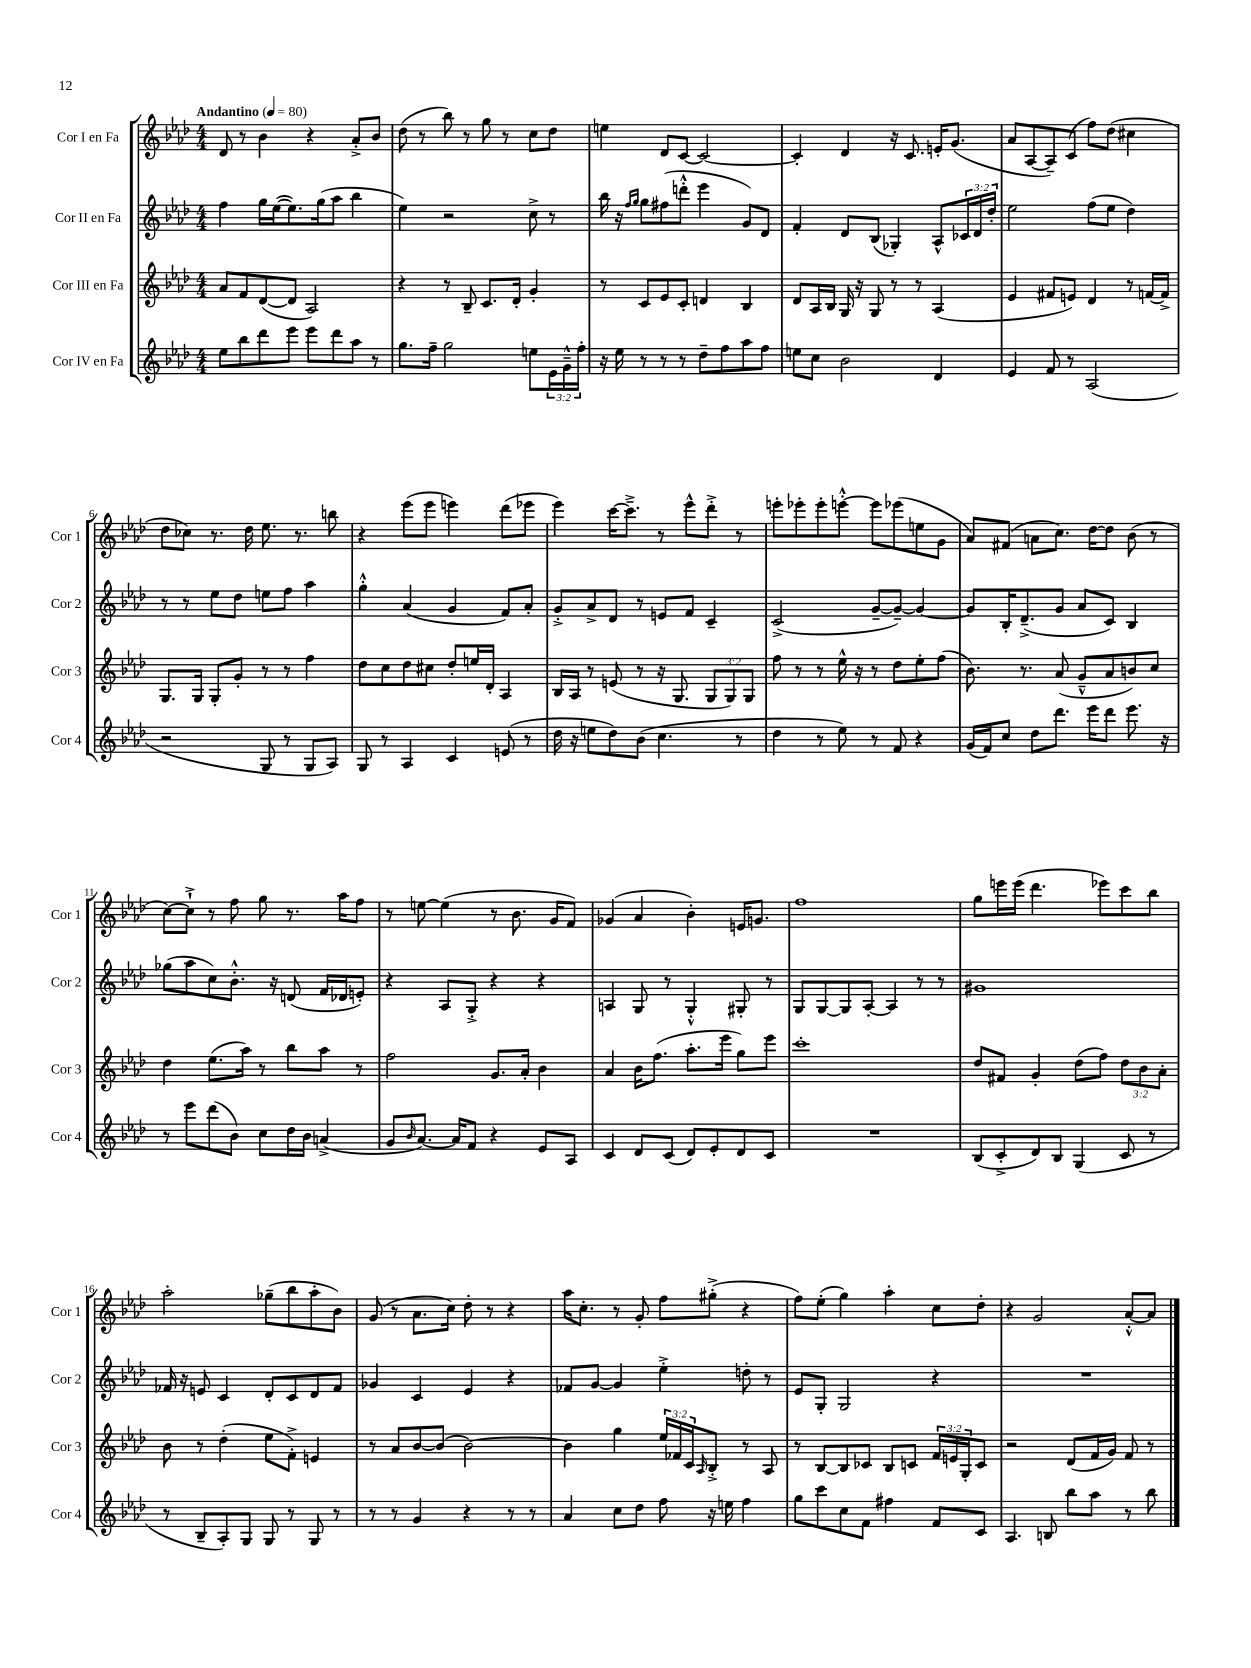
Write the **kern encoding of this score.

**kern	**kern	**kern	**kern
*staff4	*staff3	*staff2	*staff1
*clefG2	*clefG2	*clefG2	*clefG2
*k[b-e-a-d-]	*k[b-e-a-d-]	*k[b-e-a-d-]	*k[b-e-a-d-]
*M4/4	*M4/4	*M4/4	*M4/4
*MM80	*MM80	*MM80	*MM80
8ee-\L	8a-/L	4ff\	8d-/
8bb-\	8f/	.	8r
8ddd-\	([8d-/	16gg\LL	4b-\
.	.	([16ee-\J	.
8eee-\J	8d-/]J	8.ee-\])	.
8eee-\L	2A-/)	.	4r
.	.	(16gg\k	.
8ddd-\	.	8aa-\J	.
8aa-\J	.	4bb-\	8a-'^/L
8r	.	.	8b-/J
=	=	=	=
8.gg\L	4r	4ee-\)	(8dd-\
.	.	.	8r
16ff~\Jk	.	.	.
2gg\	8r	2r	8bb-\)
.	8B-~/	.	8r
.	8.c/L	.	8gg\
.	.	.	8r
.	16d-'/Jk	.	.
8ee\L	4g'/	8cc^\	8cc\L
24e-\L	.	8r	8dd-\J
24g~^^\	.	.	.
24ff'\JJ	.	.	.
=	=	=	=
16r	8r	16bb-\	4ee\
16ee-\	.	16r	.
.	.	16qqff/LL	.
.	.	16qqgg/JJ	.
8r	8c/L	8gg\L	.
8r	8e-/	(8ff#\	8d-/L
8r	8c'/J	8ddd'^^\J	[8c/J
8dd-~\L	4d/	4eee-\	2c/_
8ff\	.	.	.
8aa-\	4B-/	8g/L)	.
8ff\J	.	8d-/J	.
=	=	=	=
8ee\L	8d-/L	4f'/	4c'/]
8cc\J	16A-/L	.	.
.	16B-/JJ	.	.
2b-\	16G/	8d-/L	4d-/
.	16r	.	.
.	8G/	(8B-/J	.
.	8r	4G-'/)	16r
.	.	.	8.c/
.	8r	.	.
4d-/	(4A-/	8A-^^/L	16e'/LK
.	.	.	(8.g/J
.	.	24c-/L	.
.	.	24d-/	.
.	.	24dd-'/JJ	.
=	=	=	=
4e-/	4e-/	2ee-\	8a-/L
.	.	.	[8A-/
8f/	8f#/L	.	8A-~/])
8r	8e/J)	.	(8c/J
(2A-/	4d-/	(8ff\L	8ff\L)
.	.	8ee-\J	(8dd-\J
.	8r	4dd-\)	4cc#\
.	[16f/LL	.	.
.	16f^/]JJ	.	.
=	=	=	=
2r	8.G/L	8r	8dd-\L
.	.	8r	8cc-\J)
.	16G/Jk	.	.
.	8G'/L	8ee-\L	8.r
.	8g'/J	8dd-\J	.
.	.	.	16dd-\
8G/	8r	8ee\L	8.ee-\
8r	8r	8ff\J	.
.	.	.	8.r
8G/L	4ff\	4aa-\	.
8A-/J)	.	.	8bb\
=	=	=	=
8G/	8dd-\L	4gg'^^\	4r
8r	8cc\	.	.
4A-/	8dd-\	(4a-/	(8eee-\L
.	8cc#\J	.	8eee-\J
4c/	8dd-'/L	4g/	4eee\)
.	16ee/L	.	.
.	16d-'/JJ	.	.
(8e/	4A-/	8f/L)	(8ddd-\L
8r	.	8a-'/J	8eee-\J
=	=	=	=
16dd-\	16B-/LL	8g'^/L	4eee-\)
16r	16A-/JJ	.	.
8ee\L	8r	8a-^/	.
8dd-\)	(8e/	8d-/J	[16ccc\LK
.	.	.	8.ccc~^\]J
(8b-\J	8r	8r	.
4.cc\	16r	8e/L	8r
.	8.G/	.	.
.	.	8f/J	8eee-^^\L
.	12G/L	4c~/	8ddd-'^\J
.	12G/)	.	.
8r	.	.	8r
.	12G/J	.	.
=	=	=	=
4dd-\	8ff\	(2c^/	8eee'\L
.	8r	.	8eee-'\
8r	8r	.	8eee-'\
8ee-\)	16ee-^^\	.	[8eee'^^\J
.	16r	.	.
8r	8r	[8g~/L	8eee\]L
8f/	8dd-\L	8g~/_J)	(8eee-\
4r	8ee-'\	4g/_	8ee\
.	(8ff\J	.	8g\J
=	=	=	=
(16g/LL	8.b-\)	8g/]L	8a-/L)
16f/J)	.	.	.
8cc/J	.	16B-'/K	(8f#/J
.	8.r	(8.d-~^/	.
8dd-\L	.	.	8a\L
8.ddd-\J	(8a-/	8g/J	8.cc\J)
.	8g~^^/L	8a-/L	.
16eee-\LK	.	.	[16dd-\LK
8ddd-\J	8a-/	8c/J)	8dd-\]J
8.eee-\	8b/)	4B-/	(8b-\
.	8cc/J	.	8r
16r	.	.	.
=	=	=	=
8r	4dd-\	(8gg-\L	[8cc\L)
8eee-\L	.	8aa-\	8cc`^\]J
(8ddd-\	(8.ee-\L	8cc\)	8r
8b-\J)	.	8.b-'^^\J	8ff\
.	16aa-\Jk)	.	.
8cc\L	8r	.	8gg\
.	.	16r	.
16dd-\L	8bb-\L	(8d/	8.r
16b-\JJ	.	.	.
(4a^/	8aa-\J	16f/LL	.
.	.	16d-/J	16aa-\LK
.	8r	8e'/J)	8ff\J
=	=	=	=
8g/L	2ff\	4r	8r
16qqb-/	.	.	.
[8.a-/J)	.	.	[8ee\
.	.	8A-/L	(4ee\]
16a-/]LK	.	.	.
8f/J	.	8G'^/J	.
4r	8.g/L	4r	8r
.	.	.	8.b-\
.	16a-'/Jk	.	.
8e-/L	4b-\	4r	.
.	.	.	16g/LK
8A-/J	.	.	8f/J)
=	=	=	=
4c/	4a-/	4A/	(4g-/
8d-/L	16b-\LK	8G/	4a-/
.	(8.ff\J	.	.
(8c/J	.	8r	.
8d-/L)	8.aa-'\L	4G'^^/	4b-'\)
8e-'/	.	.	.
.	16eee-\Jk	.	.
8d-/	8gg\L)	8G#'/	16e/LK
.	.	.	8.g/J
8c/J	8eee-\J	8r	.
=	=	=	=
1r	1ccc'	8G/L	1ff
.	.	[8G/	.
.	.	8G/]	.
.	.	[8A-'/J	.
.	.	4A-/]	.
.	.	8r	.
.	.	8r	.
=	=	=	=
(8B-/L	8dd-/L	1g#	8gg\L
8c'^/	8f#/J	.	16eee\L
.	.	.	(16eee\JJ
8d-/)	4g'/	.	4.ddd-\
8B-/J	.	.	.
(4G/	(8dd-\L	.	.
.	8ff\J)	.	8eee-\L)
8c/	12dd-\L	.	8ccc\
.	12b-\	.	.
8r	.	.	8bb-\J
.	12a-'\J	.	.
=	=	=	=
8r	8b-\	16f-/	2aa-'\
.	.	16r	.
8B-~/L	8r	8e/	.
8A-'/)	(4dd-'\	4c/	.
8G/J	.	.	.
8G/	8ee-\L	8d-'/L	(8gg-~\L
8r	8f'^\J)	8c/	8bb-\
8G/	4e/	8d-/	8aa-'\
8r	.	8f-/J	8b-\J)
=	=	=	=
8r	8r	4g-/	(8g/
8r	8a-/L	.	8r
4g/	[8b-/	4c/	8.a-\L
.	(8b-/]J	.	.
.	.	.	16cc\Jk)
4r	[2b-\)	4e-/	8dd-'\
.	.	.	8r
8r	.	4r	4r
8r	.	.	.
=	=	=	=
4a-/	4b-\]	8f-/L	16aa-\LK
.	.	.	8.cc'\J
.	.	[8g/J	.
8cc\L	4gg\	4g/]	8r
8dd-\J	.	.	8g'/
8ff\	24ee-/LL	4ee-'^\	8ff\L
.	24f-/	.	.
.	24c/J	.	.
.	16qqA-/	.	.
16r	8B-'^/J	.	(8gg#'^\J
16ee\	.	.	.
4ff\	8r	8dd'\	4r
.	8A-/	8r	.
=	=	=	=
8gg\L	8r	8e-/L	8ff\L)
8ccc\	[8B-/L	8G'/J	(8ee-'\J
8cc\	8B-/]	2G/	4gg\)
8f\J	8c-/J	.	.
4ff#\	8B-/L	.	4aa-'\
.	8c/J	.	.
8f/L	24f/LL	4r	8cc\L
.	24e/	.	.
.	24G'/J	.	.
8c/J	8c/J	.	8dd-'\J
=	=	=	=
4.A-/	2r	1r	4r
.	.	.	2g/
8B/	.	.	.
8bb-\L	(8d-/L	.	.
8aa-\J	16f/L	.	.
.	16g/JJ)	.	.
8r	8f/	.	[8a-'^^/L
8bb-\	8r	.	8a-/]J
==	==	==	==
*-	*-	*-	*-
